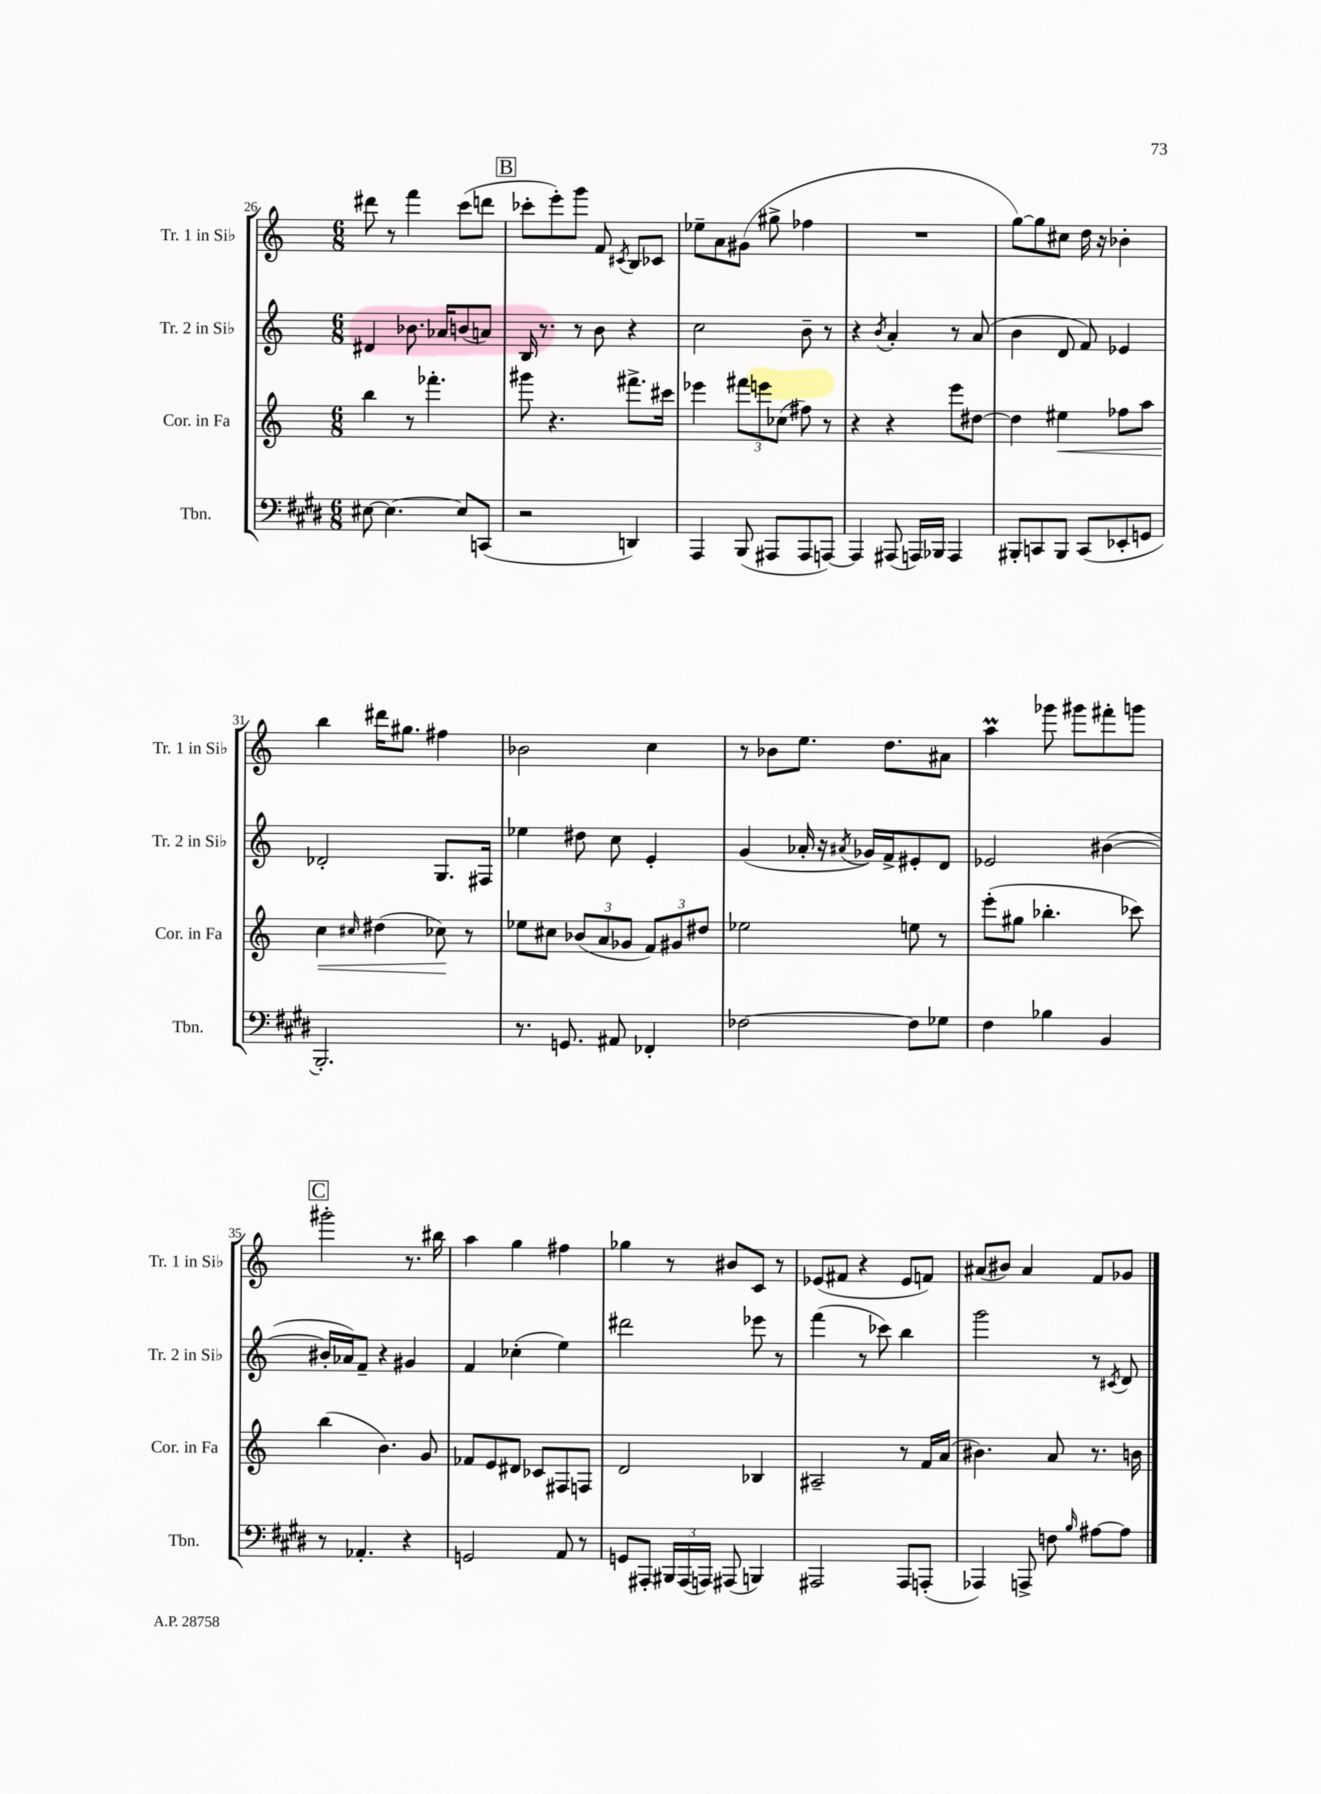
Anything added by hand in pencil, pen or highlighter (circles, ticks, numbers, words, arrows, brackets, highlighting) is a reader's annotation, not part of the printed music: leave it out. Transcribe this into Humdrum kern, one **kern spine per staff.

**kern	**kern	**dynam	**kern	**kern
*part4	*part3	*part3	*part2	*part1
*staff4	*staff3	*staff3	*staff2	*staff1
*I"Tbn.	*I"Cor. in Fa	*	*I"Tr. 2 in Si♭	*I"Tr. 1 in Si♭
*I'Tbn.	*I'Cor. in Fa	*	*I'Tr. 2 in Si♭	*I'Tr. 1 in Si♭
*clefF4	*clefG2	*	*clefG2	*clefG2
*k[f#c#g#d#]	*k[]	*	*k[]	*k[]
*M6/8	*M6/8	*	*M6/8	*M6/8
=26	=26	=26	=26	=26
[8E#X\	4bb\	.	4d#X/	8ddd#X\
4.E#\_	.	.	.	8r
.	8r	.	8.b-X\	4fff\
.	4.fff-X'\	.	.	.
.	.	.	16a-X/KL	.
8E#/L]	.	.	(8bn/	(8ccc\L
(8CCn/J	.	.	8an/J)	8dddn\J
!!LO:REH:place=s1:t=B
=27	=27	=27	=27	=27
2r	8ggg#X\	.	16B/	8ccc-X'\L
.	.	.	8.r	.
.	4.r	.	.	8eee'\)
.	.	.	8r	8ggg\J
.	.	.	8b\	8f/
.	.	.	.	8qc#X/
4DDn/)	8.fff#X^\L	.	4r	8B/L
.	.	.	.	8c-X/J
.	16ccc#X\Jk	.	.	.
=28	=28	=28	=28	=28
4AAA/	4eee-X\	.	2cc\	8ee-X~\L
.	.	.	.	8a\
(8BBB/	12fff#X\L	.	.	(8g#X\J
.	12eeen\	.	.	.
8AAA#X/L	.	.	.	8gg#X^\
.	(12cc-X\J	.	.	.
8AAA#/	8ff#X\)	.	8b~\	4ff-X\
[8AAAn/J)	8r	.	8r	.
=29	=29	=29	=29	=29
4AAA/]	4r	.	4r	2.r
.	.	.	8qb/	.
(8AAA#X/	4r	.	4a'/	.
16AAAn/LL)	.	.	.	.
16BBB-X/JJ	.	.	.	.
4AAA/	8eee\L	.	8r	.
.	[8dd#X\J	.	(8a/	.
=30	=30	=30	=30	=30
8BBB#X'/L	4dd#\]	.	4b\	[8gg\L)
8CCn/	.	.	.	8gg\]
!	!	!LO:HP:b	!	!
8BBB#/J	4ee#X\	<	8d/	8cc#X\J
(8CC/L	.	.	8f/)	16dd\
.	.	.	.	16r
8EE-X'/	8ff-X\L	.	4e-X/	4b-X'\
8GGn/J	8aa\J	.	.	.
!!LO:LB:g=z
=31	=31	=31	=31	=31
2.BBB'/)	4cc\	.	2d-X'/	4bb\
.	16qqcc#X/	.	.	.
.	(4dd#X\	.	.	16ddd#X\KL
.	.	.	.	8.gg#X\J
.	8cc-X\)	.	8.G/L	4ff#X\
.	8r	[	.	.
.	.	.	16F#X/Jk	.
=32	=32	=32	=32	=32
8.r	8ee-X\L	.	4ee-X\	2b-X\
.	8cc#X\J	.	.	.
8.GGn/	.	.	.	.
.	(12b-X/L	.	8dd#X\	.
.	12a/	.	.	.
8AA#X/	.	.	8cc\	.
.	12g-X/J	.	.	.
4FF-X'/	12f/L)	.	4e'/	4cc\
.	12g#X/	.	.	.
.	12dd#X/J	.	.	.
=33	=33	=33	=33	=33
[2F-X\	2ee-X\	.	(4g/	8r
.	.	.	.	8b-X\L
.	.	.	16a-X'/	8.ee\J
.	.	.	16r	.
.	.	.	8qa#X/	.
.	.	.	16g-X/LL)	.
.	.	.	16f^/J	8.dd\L
8F-\L]	8een\	.	8e#X'/	.
8G-X\J	8r	.	8d/J	8a#X\J
=34	=34	=34	=34	=34
4F#\	(8eee'\L	.	2e-X/	4aaM\
.	8gg#X\J	.	.	.
4B-X\	4.bb-X'\	.	.	8ggg-X\
.	.	.	.	8ggg#X\L
4BB/	.	.	([4b#X\	8fff#X'\
.	8ccc-X\)	.	.	8gggn\J
!!LO:LB:g=z
!!LO:REH:place=s1:t=C
=35	=35	=35	=35	=35
8r	(4bb\	.	16b#X'/LL]	2ggg#X'\
.	.	.	16a-X/J)	.
4.AA-X'/	.	.	8f~/J	.
.	4.b\)	.	4r	.
4r	.	.	4g#X/	8.r
.	8g/	.	.	.
.	.	.	.	16bb#X\
=36	=36	=36	=36	=36
2GGn/	8f-X/L	.	4f/	4aa\
.	8e/	.	.	.
.	8d#X/J	.	(4cc-X'\	4gg\
.	8c-X/L	.	.	.
8AA/	8F#X/	.	4ee\)	4ff#X\
8r	8Fn/J	.	.	.
=37	=37	=37	=37	=37
8GGn/L	2d/	.	2ddd#X\	4gg-X\
8AAA#X'/J	.	.	.	.
24BBB#X/LL	.	.	.	8r
(24AAA#/	.	.	.	.
24AAAn/JJ)	.	.	.	.
(8AAA#X/	.	.	.	8b#X/L
4BBBn/)	4B-X/	.	8eee-X\	8c/J
.	.	.	8r	8r
=38	=38	=38	=38	=38
2AAA#X/	2A#X~/	.	(4fff\	(8e-X/L
.	.	.	.	8f#X/J
.	.	.	8r	4r
.	.	.	8ccc-X\)	.
8AAA#/L	8r	.	4bb\	8e-/L
(8AAAn'/J	16f/LL	.	.	8fn/J)
.	(16a/JJ	.	.	.
=39	=39	=39	=39	=39
4AAA-X/)	4.b#X\)	.	2ggg\	(8a#X/L
.	.	.	.	8b#X/J)
8AAAn^/	.	.	.	4a#/
8Fn\	8a/	.	.	.
16qqB/	.	.	.	.
[8A#X\L	8.r	.	8r	8f/L
.	.	.	8qc#X/	.
8A#\J]	.	.	8d/	8g-X/J
.	16bn\	.	.	.
==	==	==	==	==
*-	*-	*-	*-	*-
